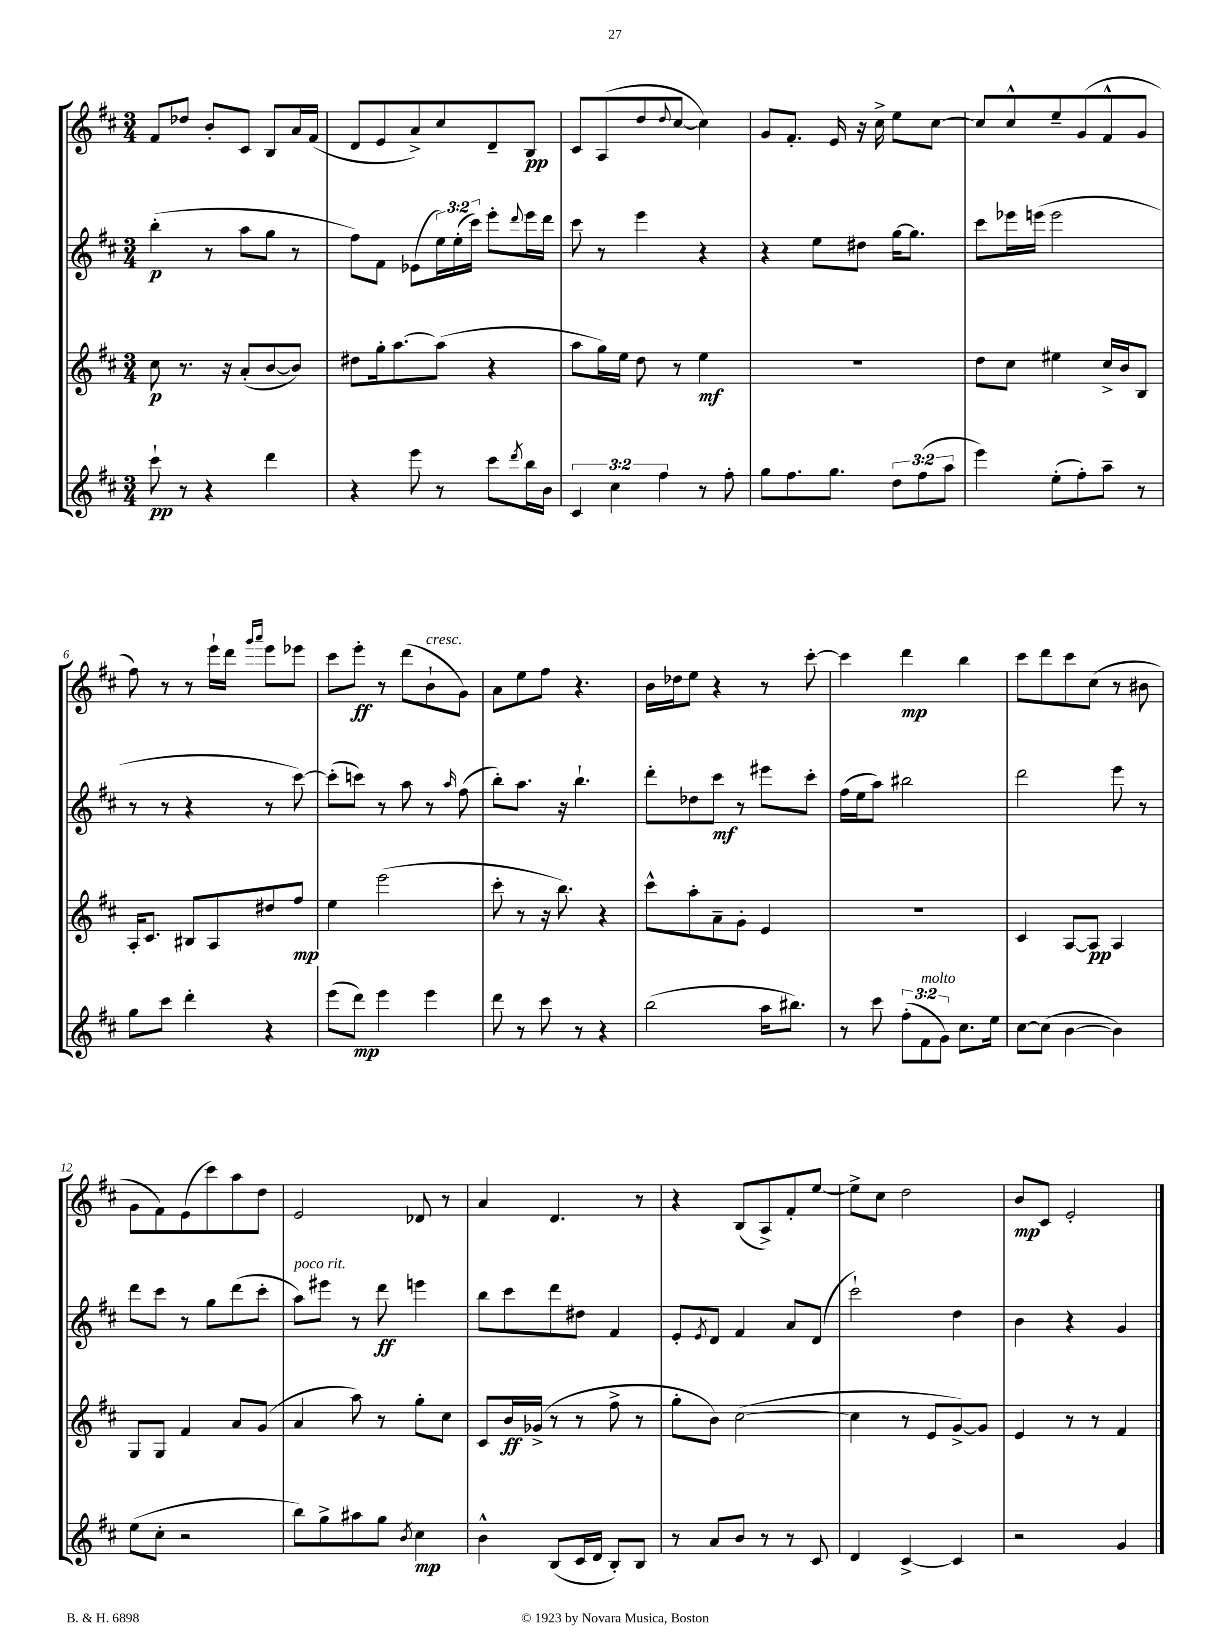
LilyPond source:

<<
\new StaffGroup <<
\new Staff = "s0" {
    \clef treble \key d \major \numericTimeSignature \time 3/4
    fis'8 des''8 b'8-. cis'8 b8 a'16 fis'16( |
    d'8 e'8 a'8->) cis''8 d'8-- b8\pp |
    cis'8 a8( d''8 \appoggiatura { d''8 } cis''8~ cis''4) |
    g'8 fis'8.-. e'16 r16 cis''16-> e''8 cis''8~ |
    cis''8 cis''8-^ e''8-- g'8( fis'8-^ g'8 |
    fis''8) r8 r8 e'''16-! d'''16 \grace { g'''16 a'''16 } e'''8 ees'''8 |
    cis'''8 e'''8-.\ff r8 d'''8( b'8-!^\markup { \italic "cresc." } g'8) |
    a'8 e''8 fis''8 r4. |
    b'16 des''16 e''8 r4 r8 cis'''8~-. |
    cis'''4 d'''4\mp b''4 |
    cis'''8 d'''8 cis'''8 cis''8( r8 bis'8 |
    g'8 fis'8) e'8( cis'''8) a''8 d''8 |
    e'2 des'8 r8 |
    a'4 d'4. r8 |
    r4 b8( a8->) fis'8-. e''8~ |
    e''8-> cis''8 d''2 |
    b'8\mp cis'8 e'2-. \bar "|." |
}
\new Staff = "s1" {
    \clef treble \key d \major \numericTimeSignature \time 3/4 \override Staff.TupletNumber.text = #tuplet-number::calc-fraction-text
    b''4-.\p( r8 a''8 g''8 r8 |
    fis''8) fis'8 ees'8( \tuplet 3/2 { e''16) e''16-.( cis'''16) } e'''8-. \appoggiatura { d'''8 } e'''16 d'''16 |
    cis'''8 r8 e'''4 r4 |
    r4 e''8 dis''8 g''16~ g''8. |
    cis'''8 ees'''16 e'''16( e'''2 |
    r8 r8 r4 r8 cis'''8~) |
    cis'''8-.( c'''8) r8 a''8 r8 \grace { a''16 } fis''8( |
    b''8-.) a''8. r16 b''4.-! |
    d'''8-. des''8 cis'''8\mf r8 eis'''8 cis'''8-. |
    fis''16( e''16 a''8) bis''2 |
    d'''2 e'''8 r8 |
    d'''8 cis'''8 r8 g''8 d'''8( cis'''8-. |
    a''8^\markup { \italic "poco rit." }) eis'''8 r8 d'''8\ff e'''4 |
    b''8 cis'''8 d'''8 dis''8 fis'4 |
    e'8-. \acciaccatura { e'8 } d'8 fis'4 a'8 d'8( |
    cis'''2-!) d''4 |
    b'4 r4 g'4 \bar "|." |
}
\new Staff = "s2" {
    \clef treble \key d \major \numericTimeSignature \time 3/4
    cis''8\p r8. r16 a'8-.( b'8~ b'8) |
    dis''8 g''16-. a''8.~ a''8( r4 |
    a''8 g''16) e''16 d''8 r8 e''4\mf |
    R2. |
    d''8 cis''8 eis''4 cis''16-> b'16 b8 |
    a16-. cis'8. bis8 a8 dis''8 fis''8\mp |
    e''4 e'''2( |
    cis'''8-. r8 r16 b''8.) r4 |
    cis'''8-^ a''8-. a'8-- g'8-. e'4 |
    R2. |
    cis'4 a8~ a8\pp a4 |
    g8 g8 fis'4 a'8 g'8( |
    a'4 a''8) r8 g''8-. cis''8 |
    cis'8 b'16\ff ges'16->( r8 r8 fis''8-> r8 |
    g''8-. b'8) cis''2~( |
    cis''4 r8 e'8 g'8~->) g'8 |
    e'4 r8 r8 fis'4 \bar "|." |
}
\new Staff = "s3" {
    \clef treble \key d \major \numericTimeSignature \time 3/4 \override Staff.TupletNumber.text = #tuplet-number::calc-fraction-text
    cis'''8-!\pp r8 r4 d'''4 |
    r4 e'''8 r8 cis'''8 \acciaccatura { d'''8 } b''16 b'16 |
    \tuplet 3/2 { cis'4 cis''4 fis''4 } r8 fis''8-. |
    g''8 fis''8. g''8. \tuplet 3/2 { d''8 fis''8( a''8 } |
    e'''4) e''8-.( fis''8-.) a''8-- r8 |
    g''8 cis'''8 d'''4-. r4 |
    e'''8( d'''8\mp) e'''4 e'''4 |
    d'''8 r8 cis'''8 r8 r4 |
    b''2( a''16 bis''8.) |
    r8 cis'''8 \tuplet 3/2 { fis''8-.( fis'8^\markup { \italic "molto" } g'8) } cis''8. e''16 |
    cis''8~ cis''8( b'4~ b'4) |
    e''8( cis''8-. r2 |
    b''8) g''8-> ais''8 g''8 \acciaccatura { b'8 } cis''4\mp |
    b'4-^ b8( cis'16 d'16 b8-.) b8 |
    r8 a'8 b'8 r8 r8 cis'8 |
    d'4 cis'4~-> cis'4 |
    r2 g'4 \bar "|." |
}
>>
>>
